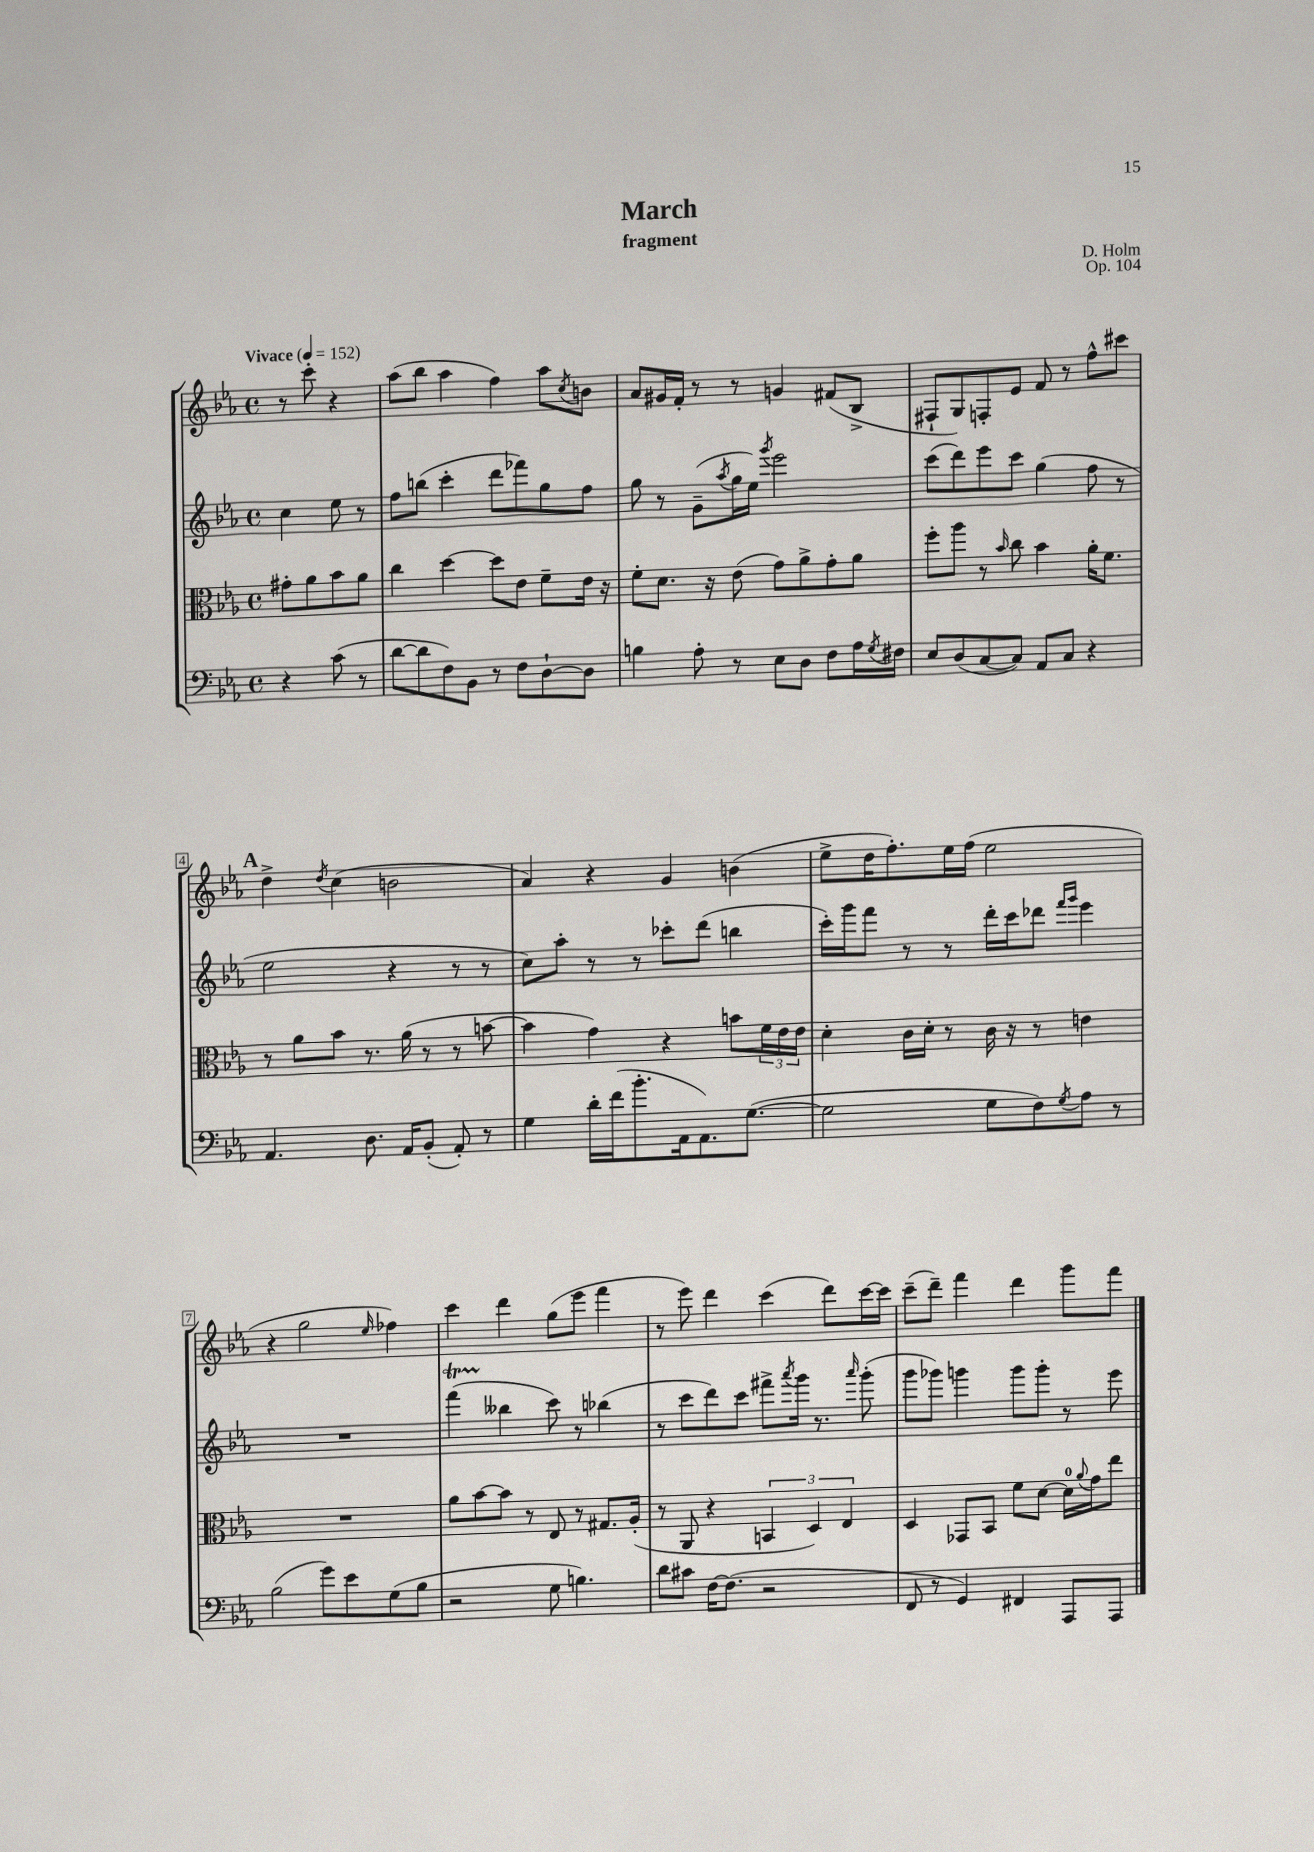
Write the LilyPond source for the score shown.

\header { title = "March" composer = "D. Holm" subtitle = "fragment" opus = "Op. 104" }
<<
\new StaffGroup <<
\new Staff = "s0" {
    \clef treble \key ees \major \defaultTimeSignature \time 4/4 \partial 2 \tempo "Vivace" 4 = 152
    r8 c'''8-. r4 |
    aes''8( bes''8 aes''4 f''4) aes''8 \acciaccatura { c''8 } b'8 |
    aes'8 gis'16 f'16-. r8 r8 g'4 fis'8( bes8-> |
    fis8-! g8) f8-. ees'8 f'8 r8 f''8-^ cis'''8 |
    \mark \markup { \bold "A" } d''4-> \acciaccatura { d''8 } c''4( b'2 |
    aes'4) r4 g'4 b'4( |
    ees''8-> d''16 f''8.-.) ees''16 f''16( ees''2 |
    r4 g''2 \grace { ees''16 } fes''4) |
    c'''4 d'''4 g''8( ees'''8 f'''4 |
    r8 ees'''8) d'''4 c'''4( d'''8) c'''16~ c'''16 |
    c'''8--( d'''8--) f'''4 d'''4 g'''8 f'''8 \bar "|." |
}
\new Staff = "s1" {
    \clef treble \key ees \major \defaultTimeSignature \time 4/4 \partial 2
    c''4 ees''8 r8 |
    f''8 b''8( c'''4-. d'''8 fes'''8) g''8 f''8 |
    g''8 r8 g'8--( \acciaccatura { aes''8 } g''16 ees''16) \acciaccatura { g'''8 } ees'''2 |
    c'''8( d'''8) ees'''8 c'''8 g''4( f''8 r8 |
    \mark \markup { \bold "A" } ees''2 r4 r8 r8 |
    c''8) aes''8-. r8 r8 ces'''8-. d'''8( b''4 |
    c'''16-.) g'''16 f'''8 r8 r8 d'''16-. c'''16 des'''8 \grace { f'''16 g'''16 } ees'''4 |
    R1 |
    f'''4\startTrillSpan( beses''4\stopTrillSpan c'''8) r8 bes''4( |
    r8 c'''8 d'''8) c'''8 fis'''8-> \acciaccatura { aes'''8 } g'''16 r8. \grace { aes'''16 } g'''8-.( |
    g'''8 ges'''8) g'''4 g'''8 g'''8-. r8 ees'''8 \bar "|." |
}
\new Staff = "s2" {
    \clef alto \key ees \major \defaultTimeSignature \time 4/4 \partial 2
    gis'8-. aes'8 bes'8 aes'8 |
    c''4 d''4~ d''8 ees'8 f'8-- ees'16 r16 |
    f'8-. d'8. r16 ees'8( g'8) aes'8-> g'8-. aes'8 |
    f''8-. aes''8 r8 \grace { bes'16 } c''8 bes'4 aes'16-. f'8. |
    \mark \markup { \bold "A" } r8 aes'8 bes'8 r8. aes'16( r8 r8 b'8~ |
    b'4 g'4) r4 b'8 \tuplet 3/2 { f'16 ees'16 ees'16 } |
    d'4-. c'16 d'16-. r8 c'16 r16 r8 e'4 |
    R1 |
    aes'8 bes'8~ bes'8 r8 ees8 r8 gis8. aes16-.( |
    r8 aes,8 r4 \tuplet 3/2 { b,4 d4) ees4 } |
    d4 ges,8 bes,8 f'8 d'8~ d'16-0 \appoggiatura { aes'8 } g'16 ees''8 \bar "|." |
}
\new Staff = "s3" {
    \clef bass \key ees \major \defaultTimeSignature \time 4/4 \partial 2
    r4 c'8( r8 |
    d'8~ d'8 f8) bes,8 r8 f8 d8~-! d8 |
    b4 aes8-. r8 ees8 d8 f8 aes16 \acciaccatura { g8 } fis16 |
    ees8 d8( c8~ c8) aes,8 c8 r4 |
    \mark \markup { \bold "A" } aes,4. d8. aes,16 bes,8-.( aes,8-.) r8 |
    g4 d'16-. f'16( bes'8.-. aes,16 aes,8.) g8.~( |
    g2 g8 f8) \acciaccatura { g8 } aes8 r8 |
    bes2( g'8) ees'8 g8( bes8 |
    r2 g8 b4.) |
    d'8 cis'8 f16~ f8.( r2 |
    f,8 r8 g,4) fis,4 aes,,8 aes,,8 \bar "|." |
}
>>
>>
\layout { \context { \Score \override BarNumber.stencil = #(make-stencil-boxer 0.1 0.3 ly:text-interface::print) } }
